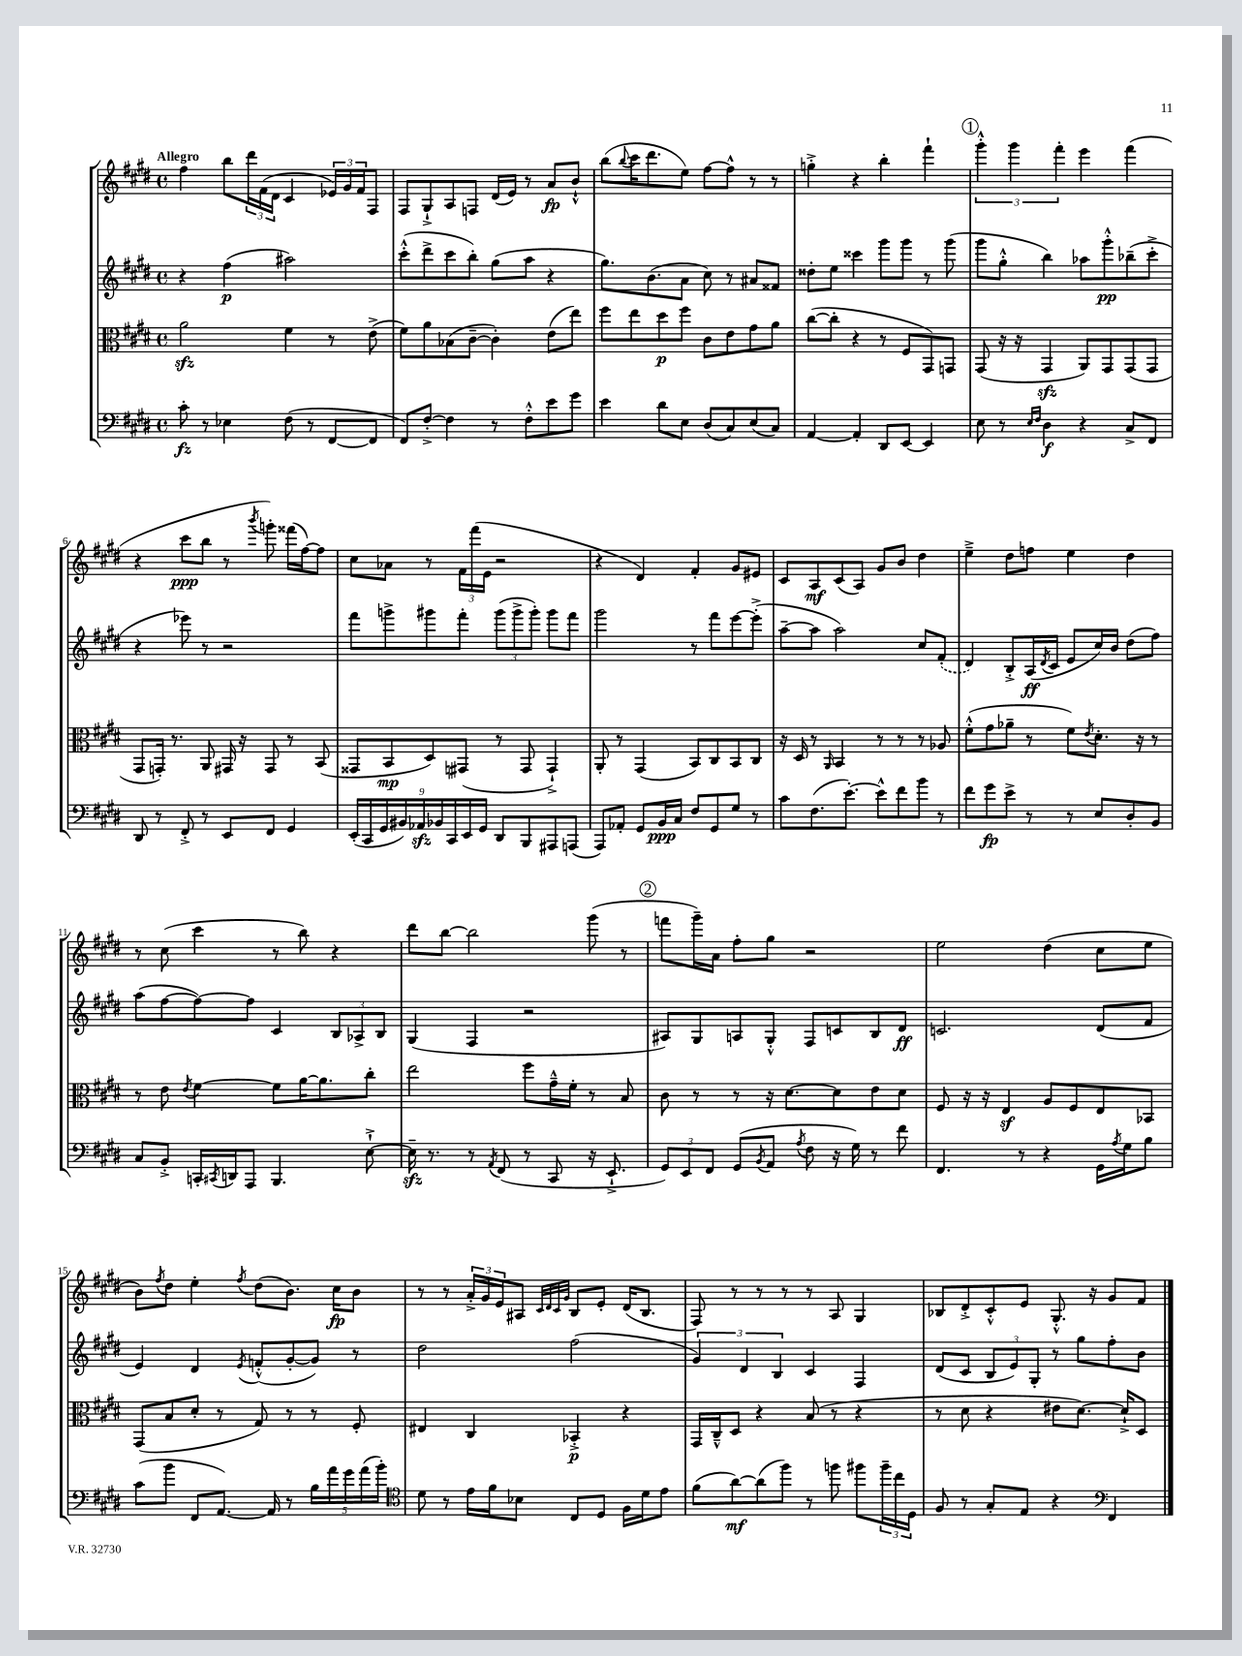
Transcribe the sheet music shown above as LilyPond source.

<<
\new StaffGroup <<
\new Staff = "s0" {
    \clef treble \key e \major \defaultTimeSignature \time 4/4 \tempo "Allegro"
    fis''4 b''8 \tuplet 3/2 { dis'''16 fis'16( dis'16 } cis'4 \tuplet 3/2 { ees'16) gis'16 fis'16 } fis8 |
    fis8 gis8-!-> a8 f8 dis'16( e'16) r8 a'8\fp b'8-!-^ |
    b''8( \appoggiatura { b''8 } cis'''16 dis'''8. e''8) fis''8~ fis''8-^ r8 r8 |
    g''4-.-> r4 b''4-. fis'''4-! |
    \mark \markup { \circle "1" } \tuplet 3/2 { gis'''4-.-^ gis'''4 fis'''4-. } e'''4 fis'''4( |
    r4 cis'''8\ppp b''8 r8 \acciaccatura { b'''8 } g'''8-.) fisis'''16( fis''16~) fis''8 |
    cis''8 aes'8 r8 \tuplet 3/2 { fis'16 fis'''16( e'16 } r2 |
    r4 dis'4) fis'4-. gis'8 eis'8 |
    cis'8 a8\mf cis'8( a8) gis'8 b'8 dis''4 |
    e''4---> dis''8 f''8 e''4 dis''4 |
    r8 cis''8( cis'''4 r8 b''8) r4 |
    dis'''8 b''8~ b''2 gis'''8( r8 |
    \mark \markup { \circle "2" } f'''8 gis'''16--) a'16 fis''8-. gis''8 r2 |
    e''2 dis''4( cis''8 e''8 |
    b'8) \acciaccatura { fis''8 } dis''8 e''4-. \acciaccatura { fis''8 } dis''8( b'8.) cis''16\fp b'8 |
    r8 r8 \tuplet 3/2 { a'16-.-> gis'16 e'16 } ais8 \grace { cis'32 dis'32 cis'32 gis'32 } b8 e'8-. dis'16( b8. |
    fis8) r8 r8 r8 r8 a8 gis4 |
    bes8 dis'8-.-> cis'8-.-^ e'8 gis8.-.-^ r16 gis'8 fis'8 \bar "|." |
}
\new Staff = "s1" {
    \clef treble \key e \major \defaultTimeSignature \time 4/4
    r4 fis''4\p( ais''2) |
    cis'''8-.-^( dis'''8-> cis'''8 b''8-.) gis''8( a''8 r4 |
    gis''8.) b'8.( a'8 cis''8) r8 ais'8 fisis'8 |
    disis''8-. e''8 cisis'''4 gis'''8 gis'''8 r8 gis'''8( |
    \mark \markup { \circle "1" } gis'''8 gis''8-.-^ b''4) aes''8 gis'''8-.-^\pp bes''8--( cis'''8-.-> |
    r4 ees'''8) r8 r2 |
    fis'''8 g'''8-> gis'''8 fis'''8-. \tuplet 3/2 { gis'''8( gis'''8-> gis'''8-.) } gis'''8 fis'''8 |
    gis'''2 r8 fis'''8 e'''8~ e'''8-.->( |
    a''8~-- a''8 a''2) cis''8 \once \slurDashed fis'8-.( |
    dis'4) b8-.-> a16\ff( \acciaccatura { dis'8 } cis'16 e'8 cis''16) b'16 dis''8( fis''8) |
    a''8( fis''8~ fis''8~) fis''8 cis'4 \tuplet 3/2 { b8 aes8-> b8 } |
    gis4( fis4 r2 |
    \mark \markup { \circle "2" } ais8) gis8 a8 gis8-.-^ fis8 c'8 b8 dis'8\ff |
    c'2. dis'8( fis'8 |
    e'4) dis'4 \acciaccatura { e'8 } f'8-.-^( gis'8~-. gis'8) r8 |
    dis''2 fis''2( |
    \tuplet 3/2 { gis'4) dis'4 b4 } cis'4 fis4 |
    dis'8( cis'8 \tuplet 3/2 { b8 e'8) gis8-. } r8 gis''8 fis''8-. b'8 \bar "|." |
}
\new Staff = "s2" {
    \clef alto \key e \major \defaultTimeSignature \time 4/4
    a'2\sfz fis'4 r8 e'8->( |
    fis'8) a'8 bes8( cis'8~-- cis'4-.) e'8( e''8) |
    fis''8 e''8 dis''8\p fis''8 cis'8 e'8 gis'8 a'8 |
    cis''8~( cis''8-. r4 r8 fis8 gis,8) g,8 |
    \mark \markup { \circle "1" } gis,8( r16 r16 gis,4\sfz a,8) gis,8 gis,8( gis,8 |
    gis,8 g,16-.) r8. a,8 gis,16 r16 gis,8 r8 b,8( |
    gisis,8 b,8\mp dis8) gis,8( r8 gis,8 gis,4-!->) |
    a,8-. r8 gis,4( b,8) cis8 b,8 cis8 |
    r16 dis16 r8 \grace { a,16 } b,4 r8 r8 r8 aes8 |
    fis'8-.-^( gis'8 aes'8-- r8 fis'8) \acciaccatura { e'8 } dis'8.-. r16 r8 |
    r8 e'8 \acciaccatura { e'8 } fis'4~ fis'8 a'16~ a'8. cis''8-. |
    e''2 fis''8 gis'16---^ fis'16-. r8 b8 |
    \mark \markup { \circle "2" } cis'8 r8 r8 r16 dis'8.~ dis'8 e'8 dis'8 |
    fis8 r16 r16 e4\sf a8 fis8 e8 bes,8 |
    gis,8( b8 dis'8-. r8 gis8) r8 r8 fis8-. |
    eis4 cis4 bes,4-.->\p r4 |
    gis,16 cis16---^ dis8 r4 b8( r8 r4 |
    r8 dis'8 r4 eis'8 dis'8.~) dis'16-!-> dis8 \bar "|." |
}
\new Staff = "s3" {
    \clef bass \key e \major \defaultTimeSignature \time 4/4
    cis'8-.\fz r8 ees4 fis8( r8 fis,8~ fis,8 |
    fis,8) fis8~-.-> fis4 r8 fis8-.-^ e'8 gis'8 |
    e'4 dis'8 e8 dis8( cis8) e8( cis8) |
    a,4~ a,4-. dis,8 e,8~ e,4 |
    \mark \markup { \circle "1" } e8 r8 \grace { e16 fis16 } dis4\f r4 cis8-> fis,8 |
    dis,8 r8 fis,8-.-> r8 e,8 fis,8 gis,4 |
    \tuplet 9/8 { e,16-.( cis,16 gis,16 bis,16) aes,16\sfz bes,16 cis,16 e,16 gis,16 } dis,8 b,,8 ais,,8 a,,8( |
    a,,8) aes,8-. gis,8 b,16\ppp cis16 fis8 gis,8 gis8 r8 |
    cis'8 fis8.( e'8.~-.) e'8-^ fis'8 b'8 r8 |
    fis'8 gis'8\fp e'8-> r8 r8 e8 dis8-. b,8 |
    cis8 b,8-.-> c,16-. \acciaccatura { cis,8 } d,16 a,,8 b,,4. e8~-!-> |
    e16--\sfz r8. r8 \acciaccatura { a,8 } fis,8( r8 cis,8 r16 e,8.-!-> |
    \mark \markup { \circle "2" } \tuplet 3/2 { gis,8) e,8 fis,8 } gis,8( \acciaccatura { b,8 } a,8 \acciaccatura { a8 } fis8 r16 gis16) r8 fis'8 |
    fis,4. r8 r4 gis,16 \acciaccatura { a8 } gis16 b8 |
    cis'8( b'8 fis,8 a,8.~) a,16 r8 \tuplet 5/4 { b16 a'16 gis'16 a'16( b'16-.) } |
    \clef tenor dis'8 r8 e'16 fis'16 bes8 cis8 dis8 fis16 dis'16 e'8 |
    fis'8( a'8~\mf) a'8( fis''8) r8 f''8 fis''8 \tuplet 3/2 { fis''16-- cis''16 dis16 } |
    fis8 r8 gis8-. e8 r4 \clef bass fis,4 \bar "|." |
}
>>
>>
